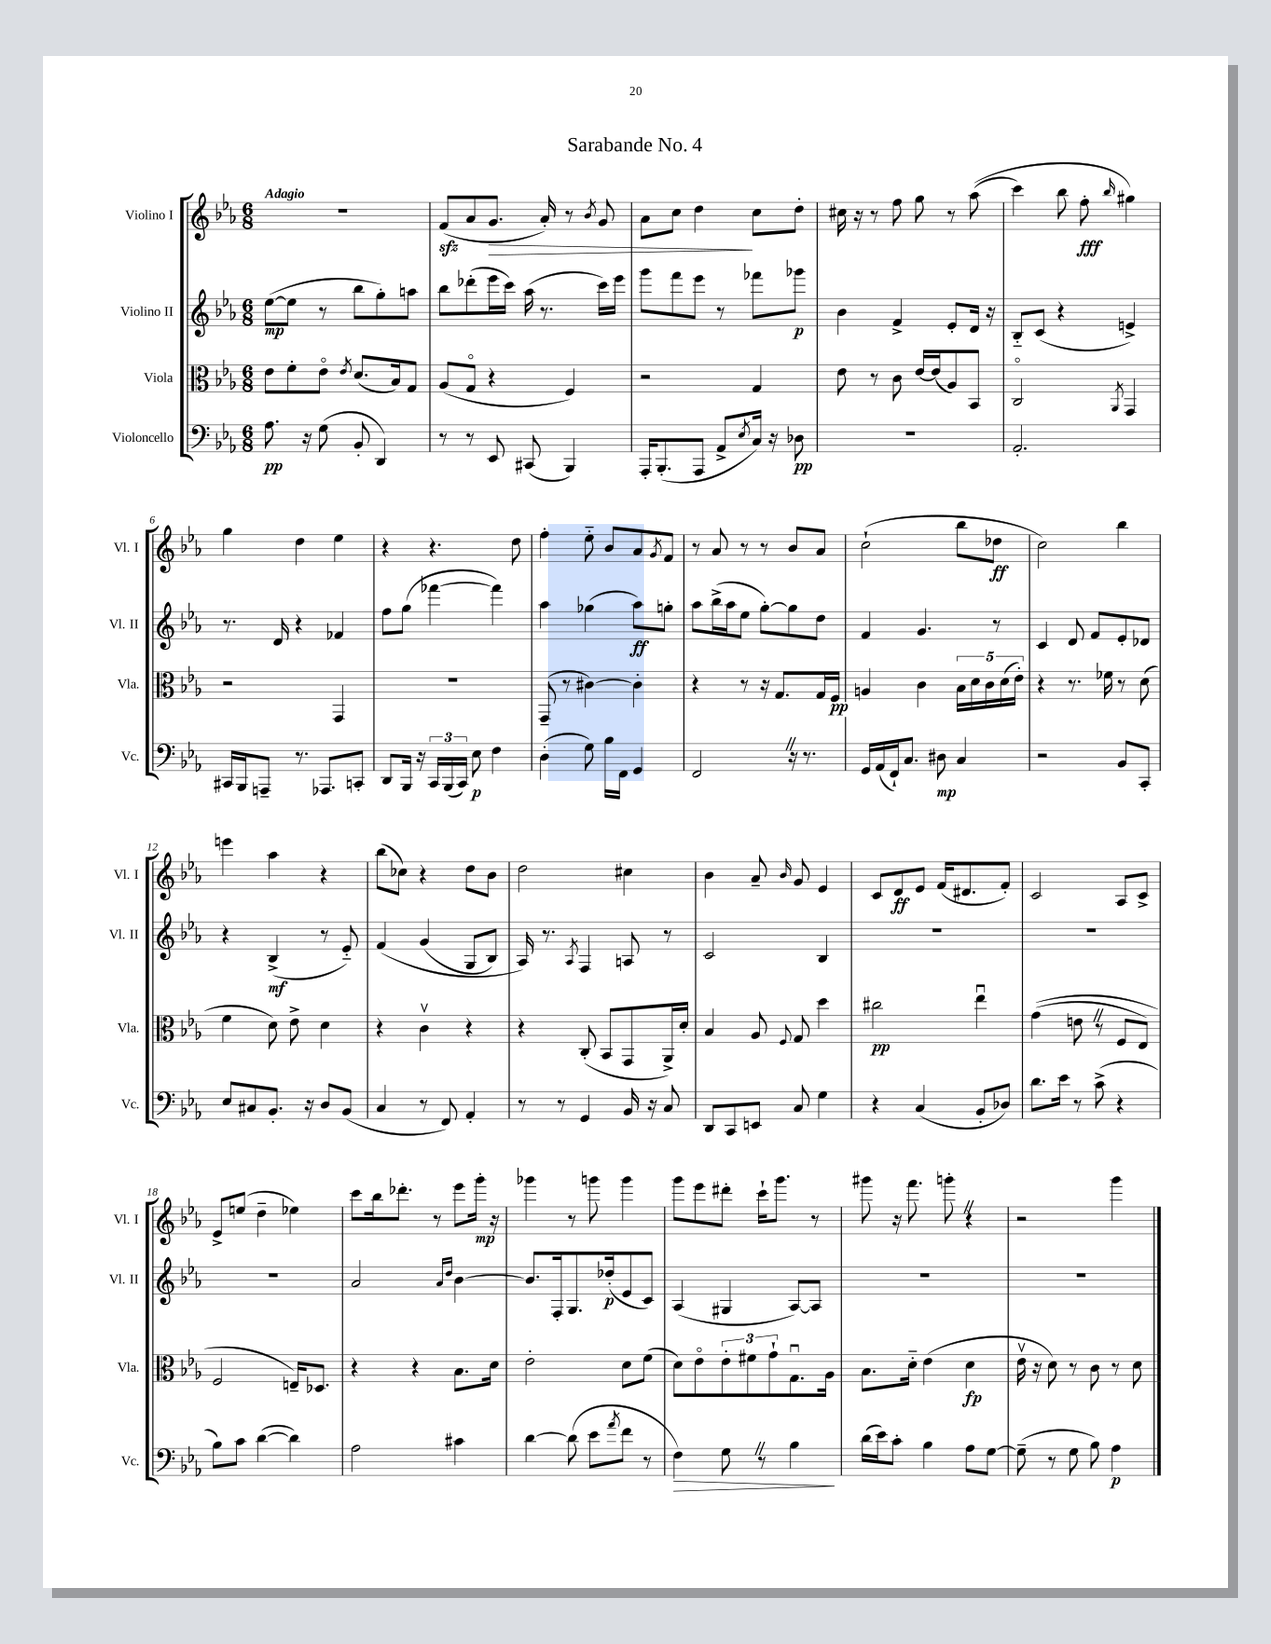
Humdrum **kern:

**kern	**kern	**kern	**kern
*staff4	*staff3	*staff2	*staff1
*clefF4	*clefC3	*clefG2	*clefG2
*k[b-e-a-]	*k[b-e-a-]	*k[b-e-a-]	*k[b-e-a-]
*M6/8	*M6/8	*M6/8	*M6/8
8.A-\	8e-\L	([8ee-\L	2.r
.	8f'\	8ee-\]J	.
16r	.	.	.
(8G\	8e-o\J	8r	.
.	8qe-/	.	.
8BB-'/	(8.d/L	8bb-\L	.
4DD/)	.	8gg'\)	.
.	16B-/k)	.	.
.	8G/J	8aa\J	.
=	=	=	=
8r	(8A-/L	8bb-\L	(8f/L
8r	8Go/J	(8ddd-'\	8a-/
8EE-/	4r	16eee-\L	8.g/J
.	.	16ccc\JJ)	.
(8CC#/	.	(16aa-\	.
.	.	8.r	16a-'/)
4BBB-/)	4F/)	.	8r
.	.	.	8qb-/
.	.	16ccc\LL)	8g/
.	.	16eee-\JJ	.
=	=	=	=
16AAA-'/LK	2r	8ggg\L	8a-\L
(8.BBB-'/	.	.	.
.	.	8fff\	8cc\J
8AAA-/J	.	8eee-\J	4dd\
8AA-^/L	.	8r	.
8qE-/	.	.	.
16C/Jk)	4G/	8fff-\L	8cc\L
16r	.	.	.
8D-\	.	8ggg-\J	8dd'\J
=	=	=	=
2.r	8e-\	4b-\	16cc#\
.	.	.	16r
.	8r	.	8r
.	8c\	4f^/	8ff\
.	[16e-/LL	.	8gg\
.	(16e-/]J	.	.
.	8A-/)	8e-'/L	8r
.	8BB-/J	16d/Jk	&((8aa-\
.	.	16r	.
=	=	=	=
2.AA-'/	2Co/	8B-'~/L	4ccc\)
.	.	(8c/J	.
.	.	4r	8bb-\
.	.	.	8ff'\
.	8qAA-/	.	16qqbb-/
.	4GG/	4e^/)	4gg#\&)
=	=	=	=
16CC#/LL	2r	8.r	4gg\
16BBB-/J	.	.	.
8AAA~/J	.	.	.
.	.	16d/	.
8.r	.	4r	4dd\
8.AAA-/L	.	.	.
.	4GG/	4f-/	4ee-\
8CC'/J	.	.	.
=	=	=	=
8DD/L	2.r	8ff\L	4r
16BBB-/Jk	.	(8gg\J	.
16r	.	.	.
24CC/LL	.	[4fff-\	4.r
(24BBB-/	.	.	.
24CC/JJ)	.	.	.
8E-\	.	.	.
4F\	.	4fff-\])	.
.	.	.	8dd\
=	=	=	=
(4D'\	(8GG~/	4aa-\	4ff'\
.	8r	.	.
8G\)	[4c#\)	(4gg-\	8ee-'~\
16B-\LL	.	.	8b-/L
16FF\JJ	.	.	.
4GG/	4c#'\]	8aa-\L)	8a-/
.	.	.	8qg/
.	.	8gg'\J	8f/J
=	=	=	=
2FF/	4r	8aa-\L	8r
.	.	(16bb-^\L	8a-/
.	.	16aa-\J	.
.	8r	8ee-\J	8r
.	16r	[8gg'\L)	8r
.	8.G/L	.	.
16r	.	8gg\]	8b-/L
8.r	.	.	.
.	16G/L	8dd\J	8a-/J
.	16F/JJ	.	.
=	=	=	=
16GG/LL	4A/	4f/	(2cc`\
(16AA-/	.	.	.
16FF`/J)	.	.	.
8.C/J	.	.	.
.	4c\	4.g/	.
8D#\	.	.	.
4C/	20B-\LL	.	8bb-\L
.	20d\	.	.
.	20c\	.	.
.	.	8r	8dd-\J
.	(20d\	.	.
.	20e-'\JJ)	.	.
=	=	=	=
2r	4r	4c/	2cc\)
.	8.r	8d/	.
.	.	8f/L	.
.	16f-\	.	.
8BB-/L	8r	8e-'/	4bb-\
8CC'/J	(8d\	8d-/J	.
=	=	=	=
8E-/L	4f\	4r	4eee\
8C#/	.	.	.
8.BB-'/J	8d\)	(4B-^/	4aa-\
.	8e-^\	.	.
16r	.	.	.
8D/L	4d\	8r	4r
(8BB-/J	.	8e-'~/)	.
=	=	=	=
4C/	4r	&(4f/	(8bb-\L
.	.	.	8cc-\J)
8r	4cv\	(4g/	4r
8FF/)	.	.	.
4AA-'/	4r	8G/L	8dd\L
.	.	8B-/J)	8b-\J
=	=	=	=
8r	4r	16A-/&)	2dd\
.	.	8.r	.
8r	.	.	.
.	.	8qA-/	.
4GG/	(8C'/	4F/	.
.	8BB-/L	.	.
16BB-/	8GG/	8A/	4cc#\
16r	.	.	.
8C/	16AA-^/L)	8r	.
.	16d'/JJ	.	.
=	=	=	=
8DD/L	4B-/	2c/	4b-\
8CC/	.	.	.
8EE/J	8A-/	.	8a-~/
.	8qqF/	.	16qqb-/
8C/	8G/	.	8g/
4G\	4dd\	4B-/	4e-/
=	=	=	=
4r	2cc#\	2.r	8c/L
.	.	.	8d/
(4C/	.	.	8e-/J
.	.	.	(16f/LK
.	.	.	8.d#/
8BB-'/L	4ee-u\	.	.
8D-/J)	.	.	8f'/J)
=	=	=	=
8.d\L	&((4g\	2.r	2c/
16e-\Jk	.	.	.
8r	8e\	.	.
(8c^\	8r	.	.
4r	8F/L	.	8A-/L
.	8E-/J)	.	8c^/J
=	=	=	=
8B-\L)	2F/	2.r	8e-^/L
8c\J	.	.	(8ee/J
([4d\	.	.	4dd~\
4d\])	16E~/LK&)	.	4ee-\)
.	8.D-/J	.	.
=	=	=	=
2A-\	4r	2a-/	8ccc\L
.	.	.	16bb-\k
.	.	.	8.ddd-'\J
.	4r	.	.
.	.	.	8r
.	.	16qqa-/LL	.
.	.	16qqdd/JJ	.
4c#\	8.B-\L	[4b-\	8eee-\L
.	.	.	16ggg'\Jk
.	16d\Jk	.	16r
=	=	=	=
[4d\	2e-'\	8.b-/]L	4ggg-\
.	.	16F'/k	.
(8d\]	.	8.G/	8r
8e-\L	.	.	8ggg\
.	.	(16dd-'/k	.
8qa-/	.	.	.
8f\J	8d\L	8e-/	4ggg\
8r	(8f\J	8c/J)	.
=	=	=	=
4F\)	8d\L)	(4A-/	8ggg\L
.	8e-o\	.	8eee-\
8G\	12e-'\	4G#/	8ddd#'\J
.	12f#\	.	.
8r	.	.	16ccc`\LK
.	12g`\	.	.
.	.	.	8.ggg\J
4B-\	8.Gu\	[8A-/L)	.
.	.	8A-/]J	8r
.	16A-\Jk	.	.
=	=	=	=
(16d\LL	8.B-\L	2.r	8ggg#\
16e-\J)	.	.	.
8c'\J	.	.	16r
.	16d'~\Jk	.	8.fff\
4B-\	(4e-\	.	.
.	.	.	8ggg'\
8A-\L	4d\	.	4r
[8G\J	.	.	.
=	=	=	=
(8G~\]	16e-v\	2.r	2r
.	16r	.	.
8r	8d\)	.	.
8G\	8r	.	.
8B-\)	8c\	.	.
4A-\	8r	.	4ggg\
.	8d\	.	.
==	==	==	==
*-	*-	*-	*-
